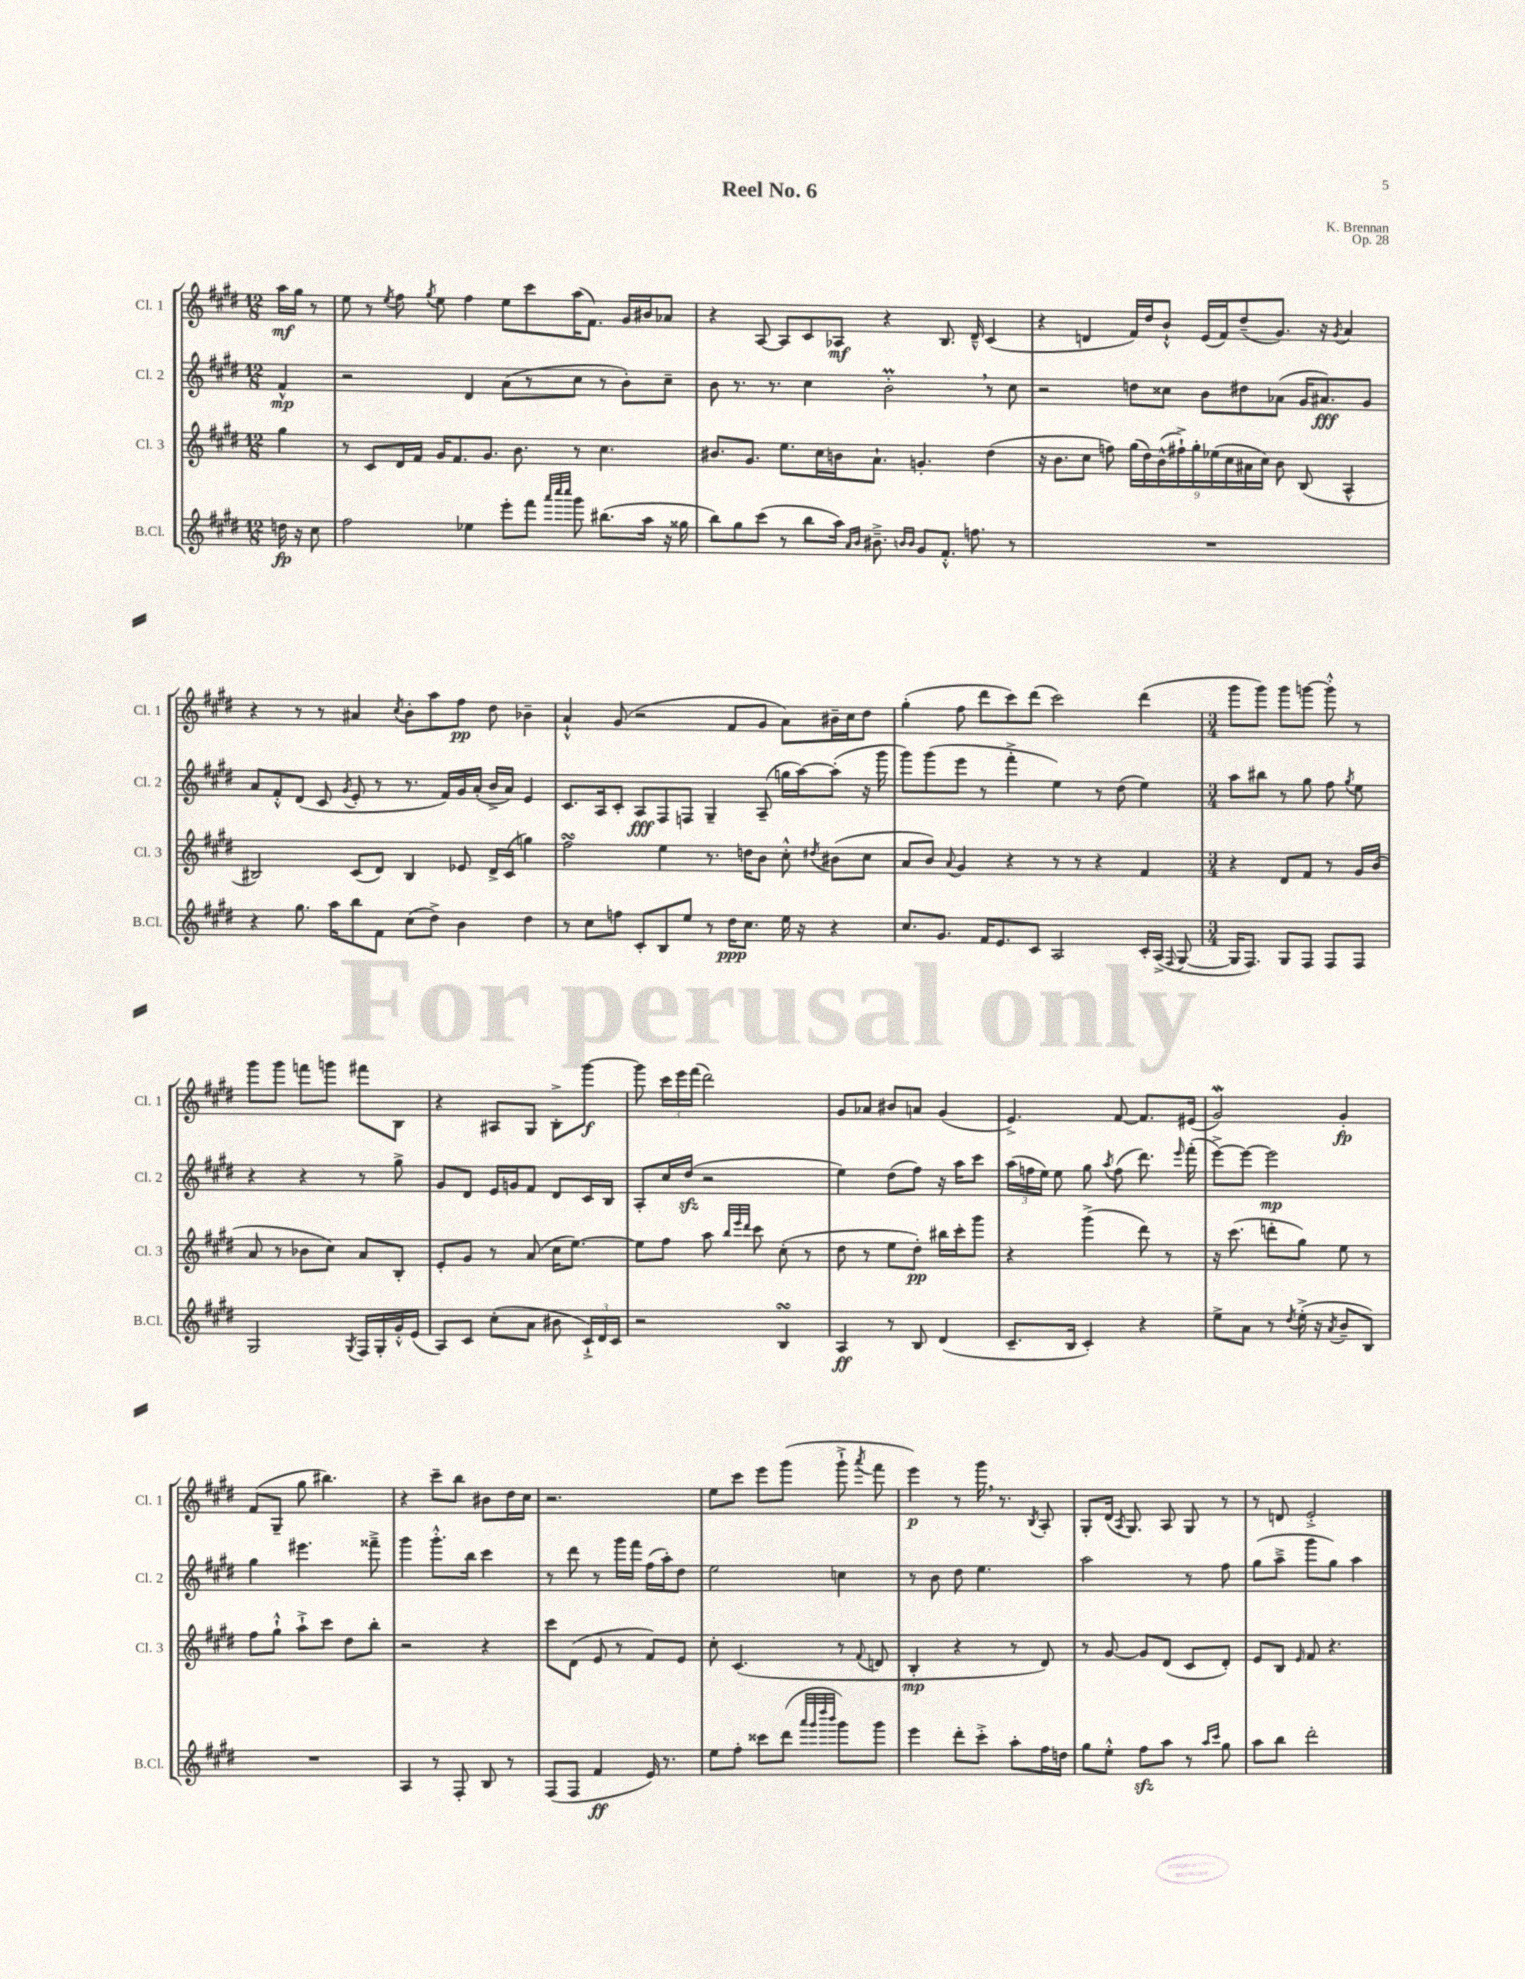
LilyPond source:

\header { title = "Reel No. 6" composer = "K. Brennan" opus = "Op. 28" }
<<
\new StaffGroup <<
\new Staff = "s0" \with { instrumentName = "Cl. 1" shortInstrumentName = "Cl. 1" } {
    \clef treble \key e \major \numericTimeSignature \time 12/8 \partial 4
    \autoBeamOff a''16[\mf gis''16] r8 |
    e''8 r8 \acciaccatura { e''8 } fis''8 \acciaccatura { gis''8 } e''8 fis''4 e''8[ cis'''8 a''16( fis'8.]) gis'16[ bis'16 aes'8] |
    r4 a8~ a8[ cis'8 aes8]\mf r4 b8. dis'16---^ cis'4( |
    r4 d'4 fis'16[) dis''16 b'8]-!-^ e'16[( fis'16) dis''8--( gis'8.]) r16 \acciaccatura { gis'8 } a'4 |
    r4 r8 r8 ais'4 \acciaccatura { cis''8 } b'8[-. a''8 fis''8]\pp dis''8 bes'4-- |
    a'4-!-^ gis'8( r2 fis'8[ gis'8] a'8[) bis'16-- cis''16 dis''8] |
    gis''4-.( fis''8 dis'''8[ cis'''8) dis'''8]( cis'''2) dis'''4( |
    \numericTimeSignature \time 3/4 gis'''8[ gis'''8]) gis'''8[ g'''8]~ g'''8-.-^ r8 |
    gis'''8[ gis'''8] f'''8[ g'''8] fis'''8[ b8] |
    r4 ais8[ gis8] b8[-.-> gis'''8]~\f |
    gis'''8 \tuplet 3/2 { cis'''16[ e'''16 fis'''16]( } dis'''2) |
    gis'8[ aes'8] bis'8[ a'8] gis'4( |
    e'4.->) fis'8~ fis'8.[ eis'16]( |
    gis'2\mordent) gis'4-.\fp |
    fis'8[( gis8]-- gis''8 bis''4.) |
    r4 cis'''8[-- b''8] bis'8[ dis''16 cis''16] |
    r2. |
    e''8[ cis'''8] e'''8[ gis'''8]( gis'''8-!-> \acciaccatura { a'''8 } fis'''8 |
    e'''4\p) r8 gis'''16 \breathe r8. \acciaccatura { b8 } a8-. |
    gis8[-. dis'16]( \acciaccatura { a8 } gis8.) a8 gis8 r8 |
    r8 d'8 e'2-.-> \bar "|." |
}
\new Staff = "s1" \with { instrumentName = "Cl. 2" shortInstrumentName = "Cl. 2" } {
    \clef treble \key e \major \numericTimeSignature \time 12/8 \partial 4
    \autoBeamOff fis'4-^\mp |
    r2 dis'4 a'8[( r8 cis''8] r8 b'8[-.) cis''8]-- |
    b'8 r8. r8. cis''4 b'2-.\prall \breathe r8 cis''8 |
    r2 d''8[ cisis''8] b'8[ dis''8 aes'8]( gis'16[ ais'8.\fff) gis'8] |
    a'8[ fis'8-.-^ dis'8]( cis'8 \acciaccatura { gis'8 } e'8-. r8 r8. fis'16[) gis'16 a'16]-.( b'16[-> a'16]) e'4 |
    cis'8.[ a16 cis'8]-. a8[\fff fis8 f8] gis4-- a8--( g''16[ a''16~) a''8]-.( r16 gis'''16 |
    gis'''8[) gis'''8( e'''8] r8 fis'''4-.-> e''4) r8 dis''8( e''4) |
    \numericTimeSignature \time 3/4 a''8[ bis''8] r8 gis''8 fis''8 \acciaccatura { gis''8 } e''8 |
    r4 r4 r8 gis''8-> |
    gis'8[ dis'8] e'16[ g'16 fis'8] dis'8[ cis'16 b16] |
    a8[-. cis''16 dis''16]\sfz( r2 |
    e''4) dis''8[( fis''8]) r16 a''16[ cis'''8] |
    \tuplet 3/2 { a''16[( f''16 e''16]) } e''8 gis''8 \acciaccatura { a''8 } f''8( dis'''8.) \grace { e'''16 } fis'''16-.( |
    e'''8[~->) e'''8]~ e'''2\mp |
    gis''4 eis'''4. fisis'''8---> |
    gis'''4 gis'''8.[-.-^ b''16] cis'''4 |
    r8 dis'''8 r8 gis'''16[ fis'''16] fis''16[( a''16-.) dis''8] |
    e''2 c''4 |
    r8 b'8 dis''8 e''4. |
    a''2 r8 fis''8 |
    gis''8[( a''8]---> gis'''8[ gis''8]) a''4 \bar "|." |
}
\new Staff = "s2" \with { instrumentName = "Cl. 3" shortInstrumentName = "Cl. 3" } {
    \clef treble \key e \major \numericTimeSignature \time 12/8 \partial 4
    \autoBeamOff gis''4 |
    r8 cis'8[ dis'16 fis'16] gis'16[ fis'8. gis'8.] b'8. r8 cis''4. |
    bis'8.[ gis'8.] e''8.[ cis''16 b'16 a'8.]-! g'4.-. dis''4( |
    r16 b'8.[ cis''8] f''8) \tuplet 9/8 { gis''16[( dis''16) b'16-^( fis''16-!->) gis''16-. ees''16( cis''16 ais'16 cis''16]) } b'8 b8( a4-^ |
    bis2) cis'8[( dis'8]) bis4 ees'8 dis'16[-> cis'16]( g''4) |
    fis''2\turn e''4 r8. d''16[ b'8] cis''8-.-^ \acciaccatura { dis''8 } bis'8[( cis''8] |
    a'8[ b'8]) \appoggiatura { a'8 } gis'4 r4 r8 r8 r4 fis'4 |
    \numericTimeSignature \time 3/4 r4 dis'8[ fis'8] r8 gis'16[ b'16]( |
    a'8 r8 bes'8[ cis''8]) a'8[ b8]-. |
    e'8[-. gis'8] r8 a'8( cis''16[ e''8.]~) |
    e''8[ fis''8] a''8 \grace { b''32[ e'''32 dis'''32] } cis'''8 cis''8-.( r8 |
    dis''8 r8 e''8[ dis''8]-.\pp) bis''16[ cis'''16-. gis'''8] |
    r4 gis'''4->( dis'''8) r8 |
    r16 cis'''8.( d'''8[-. gis''8]) e''8 r8 |
    fis''8[ gis''8]-!-^ a''8[-!-> cis'''8] dis''8[ b''8]-. |
    r2 r4 |
    cis'''8[ dis'8]( e'8 r8 fis'8[) e'8] |
    cis''8-. cis'4.( r8 \appoggiatura { fis'8 } d'8 |
    b4-.\mp r4 r8 dis'8) |
    r8 gis'8~ gis'8[ dis'8]( cis'8[ dis'8]-.) |
    e'8[ b8] \grace { e'16 } fis'8 r4. \bar "|." |
}
\new Staff = "s3" \with { instrumentName = "B.Cl." shortInstrumentName = "B.Cl." } {
    \clef treble \key e \major \numericTimeSignature \time 12/8 \partial 4
    \autoBeamOff d''16\fp r16 cis''8 |
    fis''2 ees''4 e'''8[-. fis'''8] \grace { a'''32[ cis''''32 cis''''32] } gis'''8 bis''8.[( a''16] r16 gisis''16 |
    b''8[) gis''8 cis'''8]( r8 b''8[ a''16]) \grace { a'16[ b'16] } bis'8.---> \grace { b'16[ b'16] } gis'8[ fis'8.]-.-^ f''8. r8 |
    R1. |
    r4 gis''8. a''16[ b''8 fis'8] cis''8[( dis''8]->) b'4 dis''4 |
    r8 cis''8[ f''8] cis'8[-. b8 e''8] r8 dis''16[\ppp cis''8.] e''16 r16 r4 |
    cis''8.[ gis'8.] fis'16[ e'8. cis'8] a2 cis'16[-. a16]->( \appoggiatura { fis8 } gis8~ |
    \numericTimeSignature \time 3/4 gis16[ fis8.]) gis8[ fis8] fis8[ fis8] |
    gis2 \acciaccatura { gis8 } fis16[ gis16-. gis'16-.-^ e'16]( |
    a8[) cis'8] cis''8[-.( a'8] bis'8 \tuplet 3/2 { cis'16[-!->) dis'16 cis'16] } |
    r2 b4\turn |
    a4\ff r8 b8 dis'4( |
    cis'8.[-- b16] cis'4-.) r4 |
    e''8[-> a'8] r8 \acciaccatura { dis''8 } e''16-.->( r16 \acciaccatura { a'8 } b'8[-- b8]) |
    R2. |
    a4 r8 fis8-. b8 r8 |
    fis8[( fis8] fis'4\ff e'16) r8. |
    e''8[ fis''8]-. cisis'''8[ dis'''8]( \grace { a'''32[ gis'''32 dis''''32 b'''32] } gis'''8[) gis'''8] |
    e'''4 dis'''8[-. cis'''8]-.-> a''8[-. fis''16 d''16] |
    gis''8[ e''8]-.-^ fis''8[\sfz a''8] r8 \grace { a''16[ cis'''16] } gis''8 |
    a''8[ b''8] dis'''2-. \bar "|." |
}
>>
>>
\layout { \context { \Score \remove "Bar_number_engraver" } }
